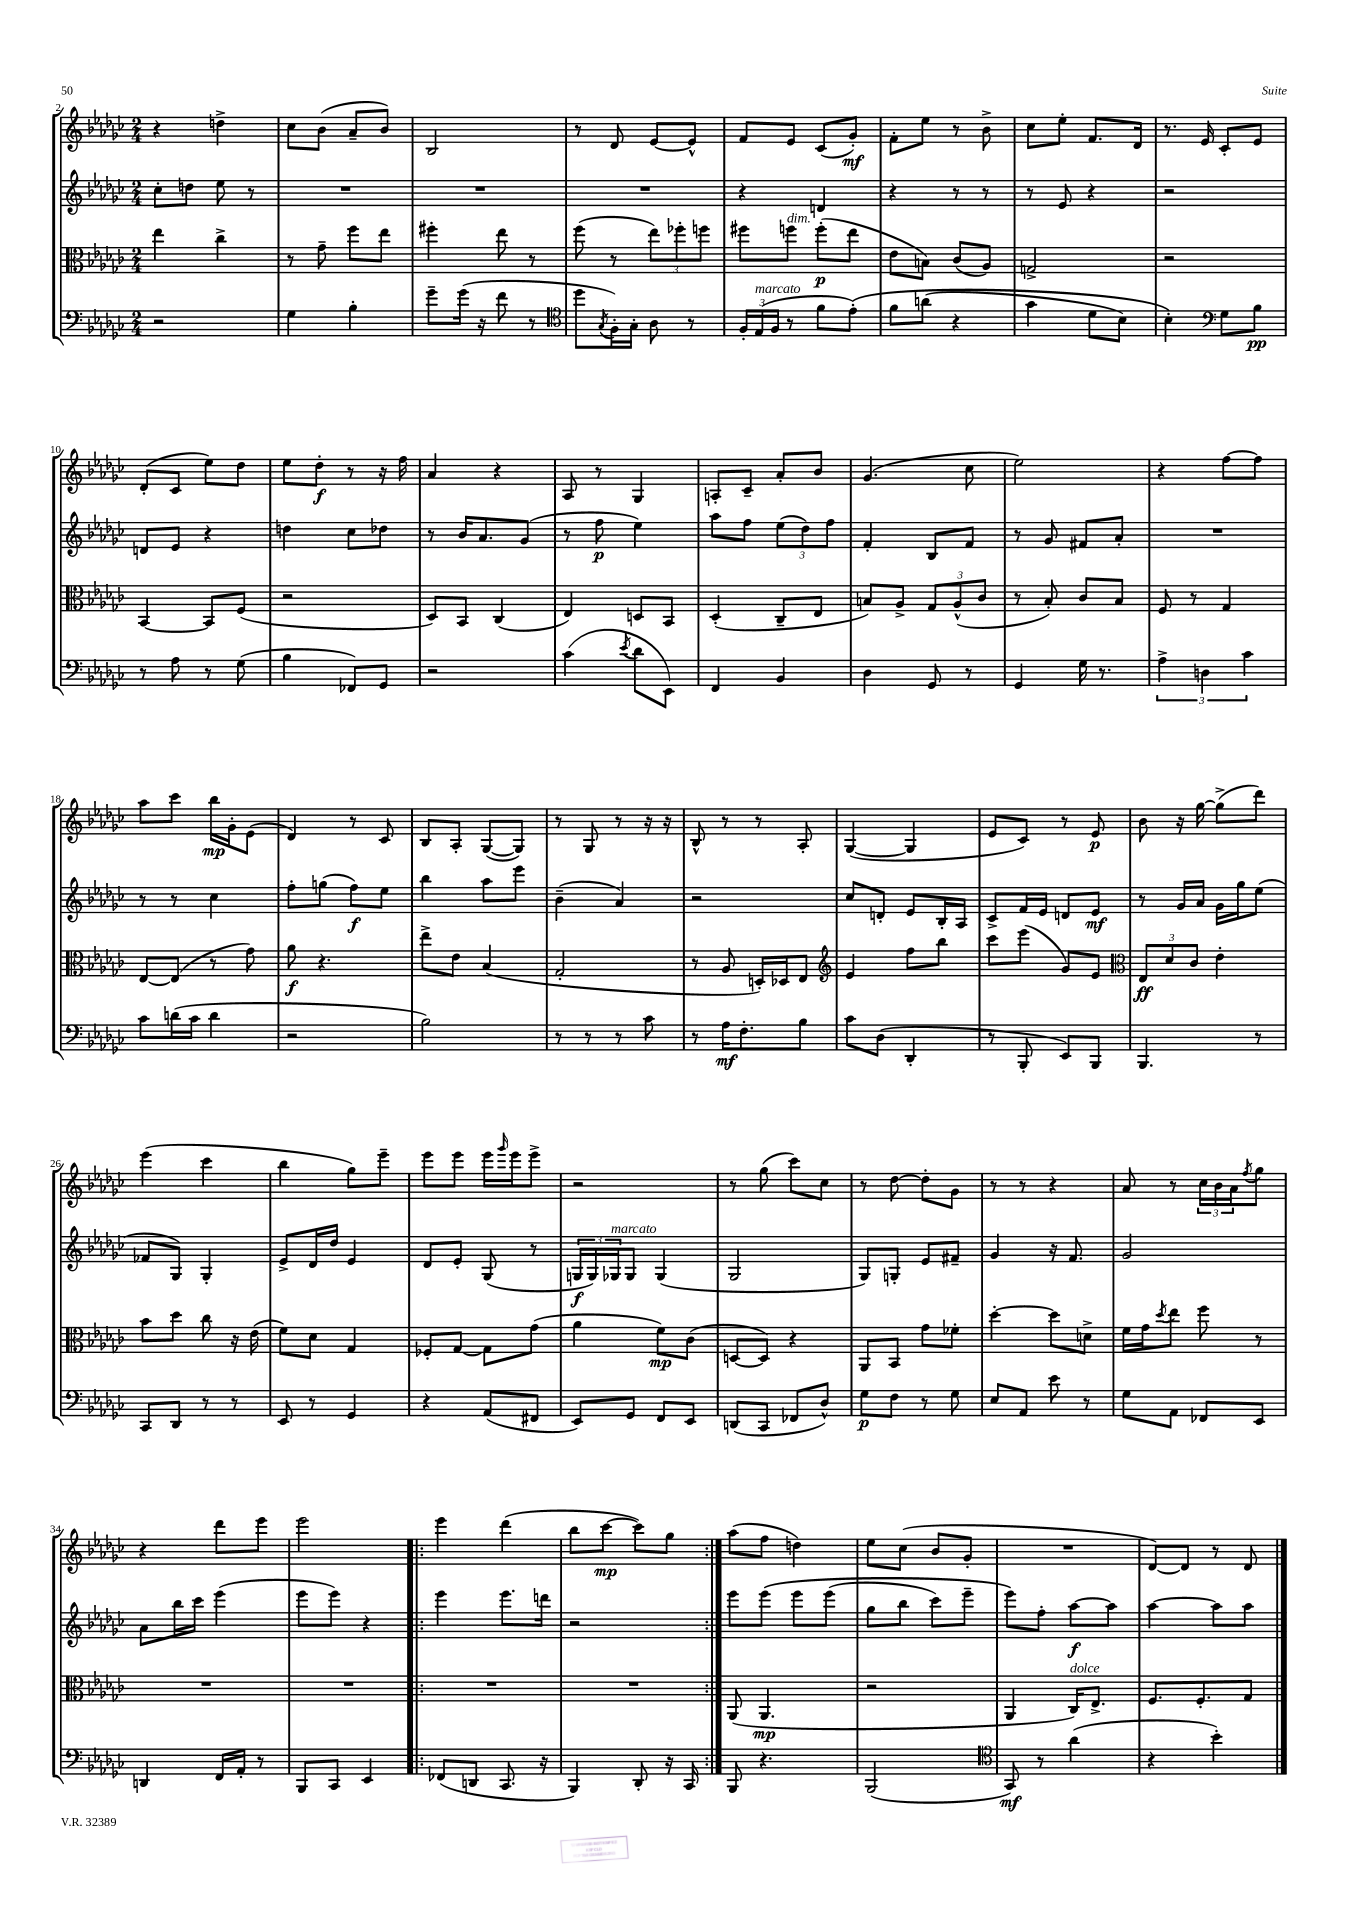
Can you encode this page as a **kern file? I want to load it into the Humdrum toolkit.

**kern	**kern	**kern	**kern
*staff4	*staff3	*staff2	*staff1
*clefF4	*clefC3	*clefG2	*clefG2
*k[b-e-a-d-g-c-]	*k[b-e-a-d-g-c-]	*k[b-e-a-d-g-c-]	*k[b-e-a-d-g-c-]
*M2/4	*M2/4	*M2/4	*M2/4
2r	4ee-	8cc-'	4r
.	.	8dd	.
.	4cc-^	8ee-	4dd^
.	.	8r	.
=	=	=	=
4G-	8r	2r	8cc-
.	8g-~	.	(8b-
4B-'	8ff	.	8a-~
.	8ee-	.	8b-)
=	=	=	=
8g-~	4ff#'	2r	2B-
(16g-	.	.	.
16r	.	.	.
8f	8ee-	.	.
8r	8r	.	.
=	=	=	=
*clefC4	*	*	*
8dd-	(8ff	2r	8r
8qG-	.	.	.
16F')	8r	.	8d-
16G-'	.	.	.
8A-	12ee-)	.	[8e-
.	12ff-'	.	.
8r	.	.	8e-^^]
.	12ff	.	.
=	=	=	=
24F'	8ff#	4r	8f
(24E-	.	.	.
24F	.	.	.
8r	8ff	.	8e-
8f	(8ff'	4d	(8c-
&(8e-')	8ee-	.	8g-')
=	=	=	=
8f	8e-	4r	8f'
(8a	8B)	.	8ee-
4r	(8c-	8r	8r
.	8A-)	8r	8b-^
=	=	=	=
4g-	2G^	8r	8cc-
.	.	8e-	8ee-'
8d-	.	4r	8.f
8B-)	.	.	.
.	.	.	16d-
=	=	=	=
4B-'&)	2r	2r	8.r
.	.	.	16e-
*clefF4	*	*	*
8G-	.	.	8c-'
8B-	.	.	8e-
=	=	=	=
8r	[4BB-	8d	(8d-'
8A-	.	8e-	8c-
8r	8BB-]	4r	8ee-)
(8G-	(8F	.	8dd-
=	=	=	=
4B-	2r	4dd	8ee-
.	.	.	8dd-'
8FF-)	.	8cc-	8r
8GG-	.	8dd-	16r
.	.	.	16ff
=	=	=	=
2r	8D-)	8r	4a-
.	8BB-	16b-	.
.	.	8.a-	.
.	(4C-	.	4r
.	.	(8g-	.
=	=	=	=
(4c-	4E-)	8r	8A-
.	.	8ff	8r
8qe-	.	.	.
8d-	8D	4ee-)	4G-
8EE-)	8BB-	.	.
=	=	=	=
4FF	(4D-'	8aa-	8A'
.	.	8ff	8c-~
4BB-	8C-~	(12ee-	8a-'
.	.	12dd-)	.
.	8E-	.	8b-
.	.	12ff	.
=	=	=	=
4D-	8B)	4f'	(4.g-
.	8A-^	.	.
8GG-	12G-	8B-	.
.	(12A-^^	.	.
8r	.	8f	8cc-
.	12c-	.	.
=	=	=	=
4GG-	8r	8r	2ee-)
.	8B-')	8g-	.
16G-	8c-	8f#	.
8.r	.	.	.
.	8B-	8a-'	.
=	=	=	=
6A-^	8F	2r	4r
.	8r	.	.
6D	.	.	.
.	4G-	.	[8ff
6c-	.	.	.
.	.	.	8ff]
=	=	=	=
8c-	[8E-	8r	8aa-
(16d	(8E-]	8r	8ccc-
16c-	.	.	.
4d	8r	4cc-	16bb-
.	.	.	16g-'
.	8g-)	.	(8e-
=	=	=	=
2r	8a-	8ff'	4d-)
.	4.r	(8gg	.
.	.	8ff)	8r
.	.	8ee-	8c-
=	=	=	=
2B-)	8ee-^	4bb-	8B-
.	8e-	.	8A-'
.	(4B-	8aa-	([8G-
.	.	8eee-	8G-])
=	=	=	=
8r	2G-'	(4b-~	8r
8r	.	.	8G-
8r	.	4a-)	8r
8c-	.	.	16r
.	.	.	16r
=	=	=	=
8r	8r	2r	8B-^^
16A-	8A-	.	8r
8.F'	.	.	.
.	16D')	.	8r
.	16D-	.	.
8B-	8E-	.	8A-'
=	=	=	=
*	*clefG2	*	*
8c-	4e-	8cc-	([4G-
(8D-	.	8d'	.
4DD-'	8ff	8e-	4G-]
.	8bb-	16B-'	.
.	.	16A-	.
=	=	=	=
8r	8ccc-	8c-^	8e-
8BBB-'	(8eee-	16f	8c-)
.	.	16e-	.
8EE-)	8g-)	8d	8r
8BBB-	8e-	8e-	8e-
=	=	=	=
*	*clefC3	*	*
4.BBB-	12E-	8r	8b-
.	12d-	.	.
.	.	16g-	16r
.	12c-	.	.
.	.	16a-	[16gg-
.	4e-'	16g-	(8gg-^]
.	.	16gg-	.
8r	.	(8ee-	8ddd-)
=	=	=	=
8CC-	8b-	8f-	(4eee-
8DD-	8dd-	8G-)	.
8r	8cc-	4G-'	4ccc-
8r	16r	.	.
.	(16e-	.	.
=	=	=	=
8EE-	8f)	8e-^	4bb-
8r	8d-	16d-	.
.	.	16dd-	.
4GG-	4G-	4e-	8gg-)
.	.	.	8eee-~
=	=	=	=
4r	8F-'	8d-	8eee-
.	[8G-	8e-'	8eee-
(8AA-	8G-]	(8G-	16eee-
.	.	.	16qqggg-
.	.	.	16eee-
8FF#	(8g-	8r	8eee-^
=	=	=	=
8EE-)	4a-	24G	2r
.	.	24G)	.
.	.	24G-	.
8GG-	.	8G-	.
8FF	8f)	(4G-	.
8EE-	(8c-	.	.
=	=	=	=
(8DD	[8D	2G-	8r
8CC-	8D])	.	(8gg-
8FF-	4r	.	8ccc-)
8D-^^)	.	.	8cc-
=	=	=	=
8G-	8AA-	8G-)	8r
8F	8BB-	8G'	[8dd-
8r	8g-	8e-	8dd-']
8G-	8f-'	8f#~	8g-
=	=	=	=
8E-	[4dd-'	4g-	8r
8AA-	.	.	8r
8e-	8dd-]	16r	4r
.	.	8.f	.
8r	8d^	.	.
=	=	=	=
8G-	16f	2g-	8a-
.	16g-	.	.
.	8qdd-	.	.
8AA-	8ee-	.	8r
8FF-	8ff	.	24cc-
.	.	.	24b-
.	.	.	24a-
.	.	.	8qff
8EE-	8r	.	8gg-
=	=	=	=
4DD	2r	8a-	4r
.	.	16bb-	.
.	.	16ccc-	.
16FF	.	(4eee-	8ddd-
16AA-'	.	.	.
8r	.	.	8eee-
=	=	=	=
8BBB-	2r	8eee-	2eee-
8CC-	.	8eee-)	.
4EE-	.	4r	.
=!|:	=!|:	=!|:	=!|:
(8FF-	2r	4eee-	4eee-
8DD	.	.	.
8.CC-	.	8.eee-	(4ddd-
16r	.	16ddd	.
=	=	=	=
4BBB-)	2r	2r	8bb-
.	.	.	[8ccc-
8DD-'	.	.	8ccc-])
16r	.	.	8gg-
16CC-	.	.	.
=:|!	=:|!	=:|!	=:|!
8BBB-	(8AA-	8eee-	(8aa-
4.r	4.AA-	&(8eee-	8ff
.	.	8eee-	4dd)
.	.	(8eee-	.
=	=	=	=
(2BBB-	2r	8gg-	8ee-
.	.	8bb-	(8cc-
.	.	8ccc-)	8b-
.	.	8eee-~	8g-'
=	=	=	=
*clefC4	*	*	*
8GG-)	4AA-	8eee-&)	2r
8r	.	8ff'	.
(4a-	16C-)	[8aa-	.
.	8.E-^	.	.
.	.	8aa-]	.
=	=	=	=
4r	8.F	[4aa-	[8d-)
.	.	.	8d-]
.	8.F'	.	.
4b-')	.	8aa-]	8r
.	8G-	8aa-	8d-
==	==	==	==
*-	*-	*-	*-
